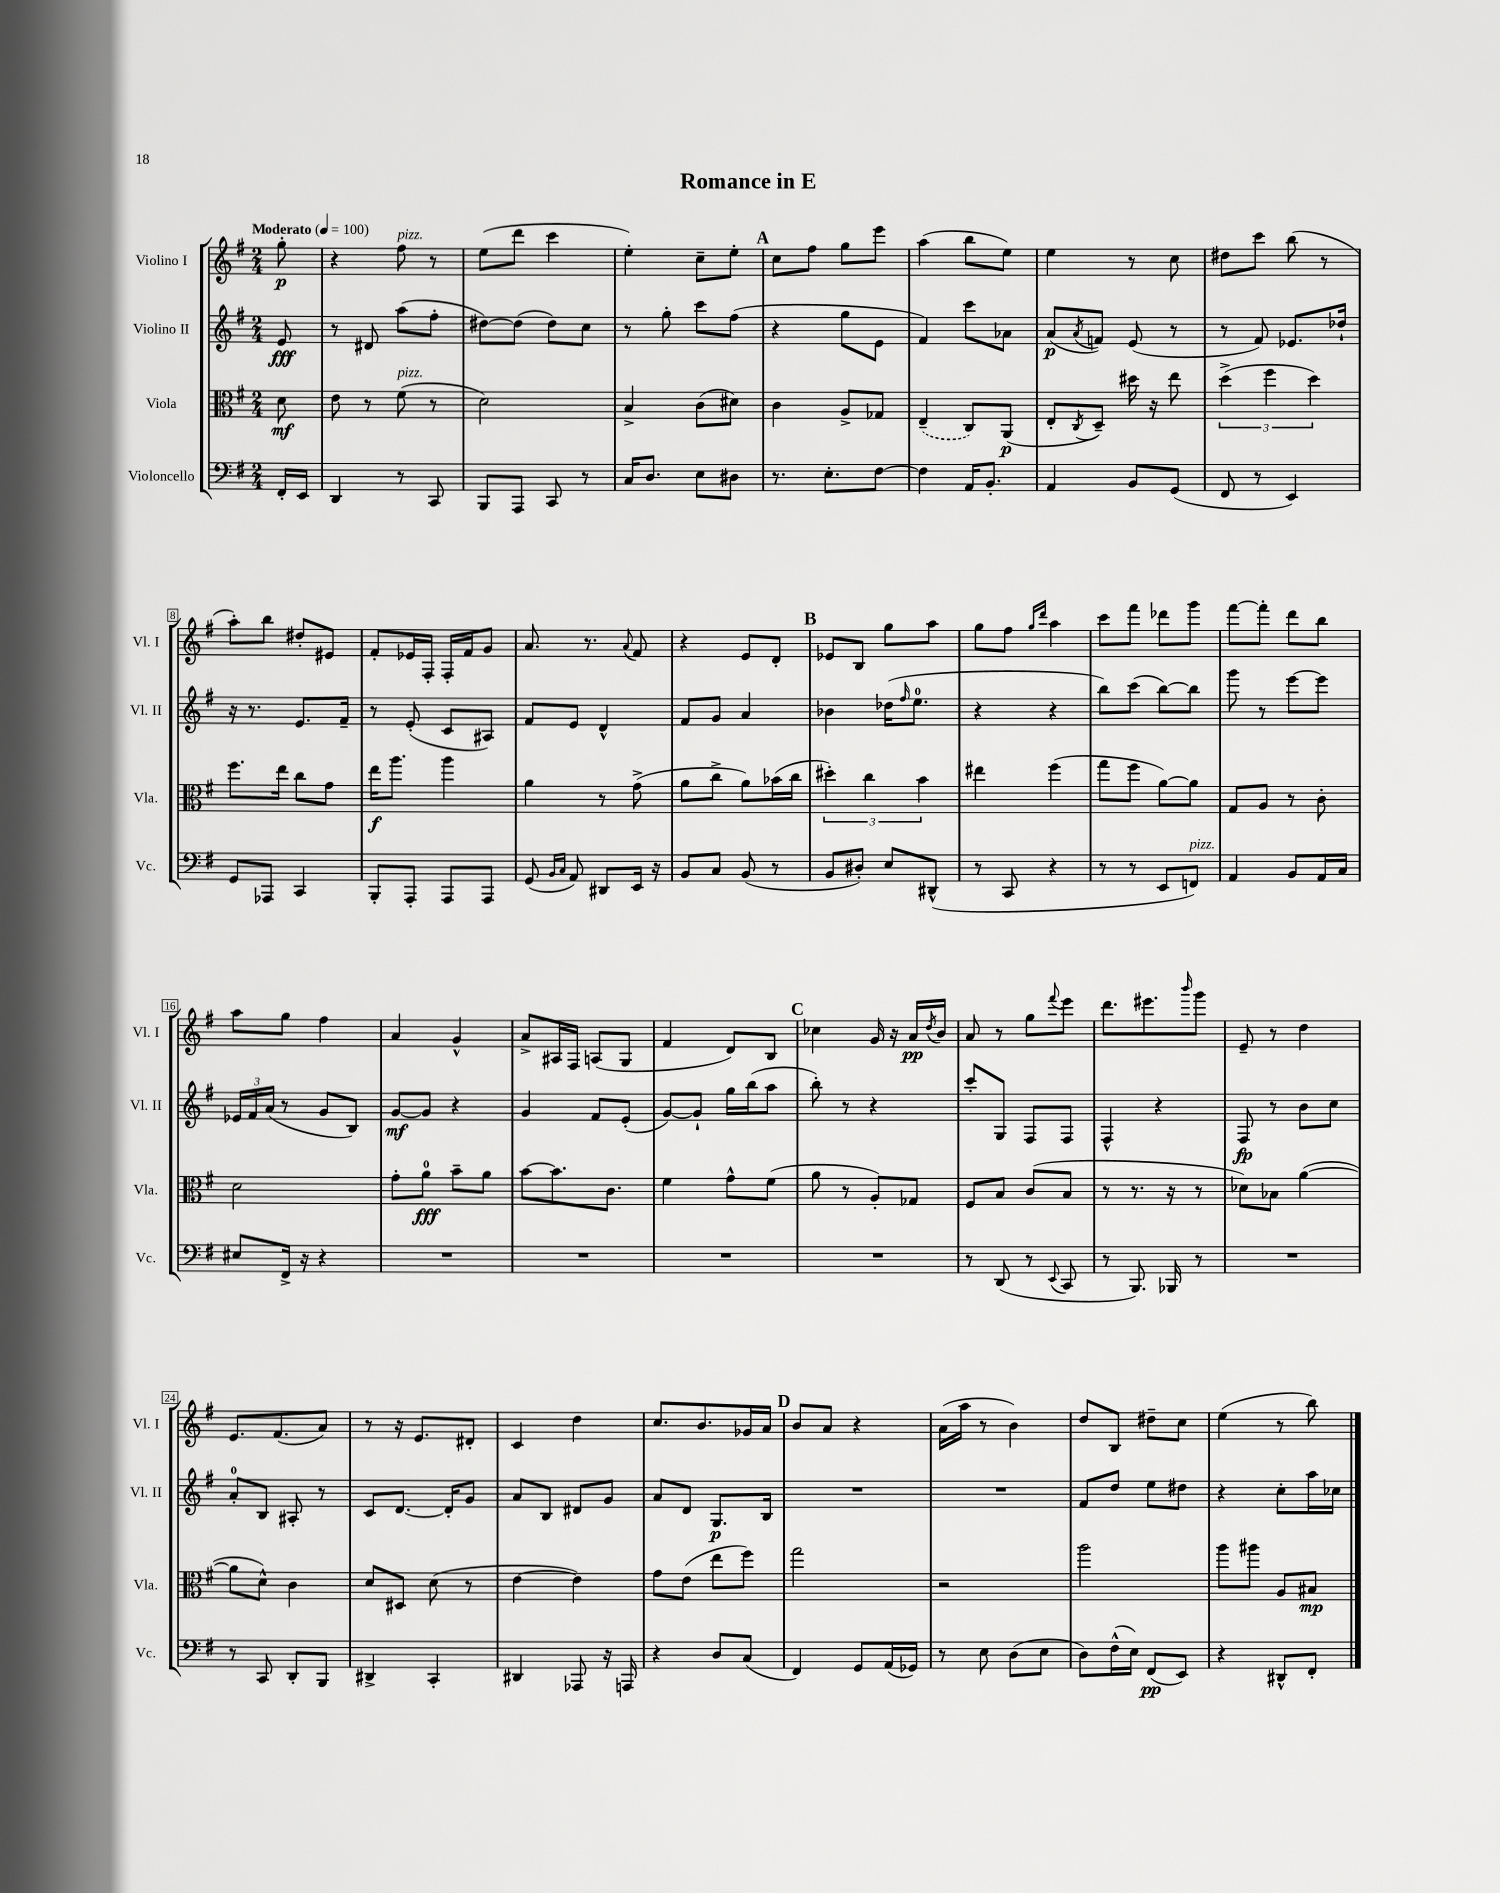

**kern	**kern	**kern	**kern
*staff4	*staff3	*staff2	*staff1
*clefF4	*clefC3	*clefG2	*clefG2
*k[f#]	*k[f#]	*k[f#]	*k[f#]
*M2/4	*M2/4	*M2/4	*M2/4
*MM100	*MM100	*MM100	*MM100
16FF#'	8d	8e	8gg'
16EE	.	.	.
=	=	=	=
4DD	8e	8r	4r
.	8r	8d#	.
8r	(8f#	(8aa	8ff#
8CC	8r	8ff#'	8r
=	=	=	=
8BBB	2d)	[8dd#)	(8ee
8AAA	.	(8dd#]	8ddd
8CC	.	8dd#)	4ccc
8r	.	8cc	.
=	=	=	=
16C	4B^	8r	4ee')
8.D	.	.	.
.	.	8gg'	.
8E	(8c	8ccc	8cc~
8D#	8d#)	(8ff#	8ee'
=	=	=	=
8.r	4c	4r	8cc
.	.	.	8ff#
8.E'	.	.	.
.	8A^	8gg	8gg
[8F#	8G-	8e	8eee
=	=	=	=
4F#]	(4E~	4f#)	(4aa
16AA	8C)	8ccc	8bb
8.BB'	.	.	.
.	(8AA	8a-	8ee)
=	=	=	=
4AA	8E'	(8a	4ee
.	8qC	8qa	.
.	8D~)	8f)	.
8BB	16dd#	(8e	8r
.	16r	.	.
(8GG	8ee	8r	8cc
=	=	=	=
8FF#	(6dd^	8r	8dd#
8r	.	8f#)	8ccc
.	6ff#	.	.
4EE)	.	8.e-	(8bb
.	6dd)	.	.
.	.	.	8r
.	.	16dd-`	.
=	=	=	=
8GG	8.ff#	16r	8aa')
.	.	8.r	.
8AAA-	.	.	8bb
.	16ee	.	.
4CC	8cc	8.e	8dd#'
.	8g	.	8e#
.	.	16f#~	.
=	=	=	=
8BBB'	16ee	8r	8f#'
.	8.aa	.	.
8AAA'	.	(8e'	16e-
.	.	.	16F#'
8AAA	4aa	8c	16F#'
.	.	.	16f#
8AAA	.	8A#)	8g
=	=	=	=
(8GG	4a	8f#	8.a
16qqBB	.	.	.
16qqC	.	.	.
8AA)	.	8e	.
.	.	.	8.r
8DD#	8r	4d^^	.
.	.	.	8qqa
16EE	(8g^	.	8f#
16r	.	.	.
=	=	=	=
8BB	8a	8f#	4r
8C	8cc^	8g	.
(8BB	8a)	4a	8e
8r	(16b-	.	8d'
.	16cc	.	.
=	=	=	=
8BB	6dd#')	4b-	8e-
8D#')	.	.	8B
.	6cc	.	.
8E	.	(16dd-	8gg
.	.	16qqff#	.
.	.	8.ee	.
.	6b	.	.
(8DD#^^	.	.	8aa
=	=	=	=
8r	4ee#	4r	8gg
8CC	.	.	8ff#
.	.	.	16qqgg
.	.	.	16qqddd
4r	(4ff#	4r	4aa
=	=	=	=
8r	8gg	8bb)	8ccc
8r	8ff#	(8ccc	8fff#
8EE	[8a)	[8bb)	8ddd-
8FF)	8a]	8bb]	8ggg
=	=	=	=
4AA	8G	8ggg	[8fff#
.	8A	8r	8fff#']
8BB	8r	[8eee	8ddd
16AA	8c'	8eee]	8bb
16C	.	.	.
=	=	=	=
8E#	2d	24e-	8aa
.	.	24f#	.
.	.	(24a	.
16FF#^	.	8r	8gg
16r	.	.	.
4r	.	8g	4ff#
.	.	8B)	.
=	=	=	=
2r	8g'	[8g	4a
.	8a	8g]	.
.	8b~	4r	4g^^
.	8a	.	.
=	=	=	=
2r	[8b	4g	8a^
.	8.b]	.	16A#
.	.	.	16F#
.	.	8f#	(8A
.	8.c	.	.
.	.	(8e'	8G
=	=	=	=
2r	4f#	[8g)	4f#
.	.	8g`]	.
.	8g^^	16gg	8d)
.	.	(16bb	.
.	(8f#	8aa	8B
=	=	=	=
2r	8a	8bb')	4cc-
.	8r	8r	.
.	8A')	4r	16g
.	.	.	16r
.	8G-	.	16a
.	.	.	8qdd
.	.	.	16b
=	=	=	=
8r	8F#	8ccc'	8a
(8DD	8B	8G	8r
8r	(8c	8F#	8gg
8qqEE	.	.	8qqfff#
8CC	8B	8F#	8eee
=	=	=	=
8r	8r	4F#^^	8.ddd
8.BBB)	8.r	.	.
.	.	.	8.eee#
.	.	4r	.
16BBB-	16r	.	.
.	.	.	16qqbbb
8r	8r	.	8ggg
=	=	=	=
2r	8d-)	8F#	8e~
.	8B-	8r	8r
.	([4a	8b	4dd
.	.	8cc	.
=	=	=	=
8r	8a]	8a'	8.e
8CC	8d^^)	8B	.
.	.	.	(8.f#
8DD'	4c	8A#'	.
8BBB	.	8r	8a)
=	=	=	=
4DD#^	8d	8c	8r
.	8D#	[8.d	16r
.	.	.	8.e
4CC'	(8d	.	.
.	.	16d']	.
.	8r	8g	8d#'
=	=	=	=
4DD#	[4e	8a	4c
.	.	8B	.
8AAA-	4e])	8d#	4dd
16r	.	8g	.
16AAA	.	.	.
=	=	=	=
4r	8g	8a	8.cc
.	(8e	8d	.
.	.	.	8.b
8D	8ee	8.G	.
(8C	8ff#)	.	16g-
.	.	16B	16a
=	=	=	=
4FF#)	2gg	2r	8b
.	.	.	8a
8GG	.	.	4r
(16AA	.	.	.
16GG-)	.	.	.
=	=	=	=
8r	2r	2r	(16a
.	.	.	16aa
8E	.	.	8r
(8D	.	.	4b)
8E	.	.	.
=	=	=	=
8D)	2aa	8f#	8dd
(16F#^^	.	8dd	8B
16E)	.	.	.
(8FF#	.	8ee	8dd#~
8EE)	.	8dd#	8cc
=	=	=	=
4r	8aa	4r	(4ee
.	8aa#	.	.
8DD#^^	8A	8cc'	8r
8FF#'	8B#	16aa	8bb)
.	.	16cc-	.
==	==	==	==
*-	*-	*-	*-
